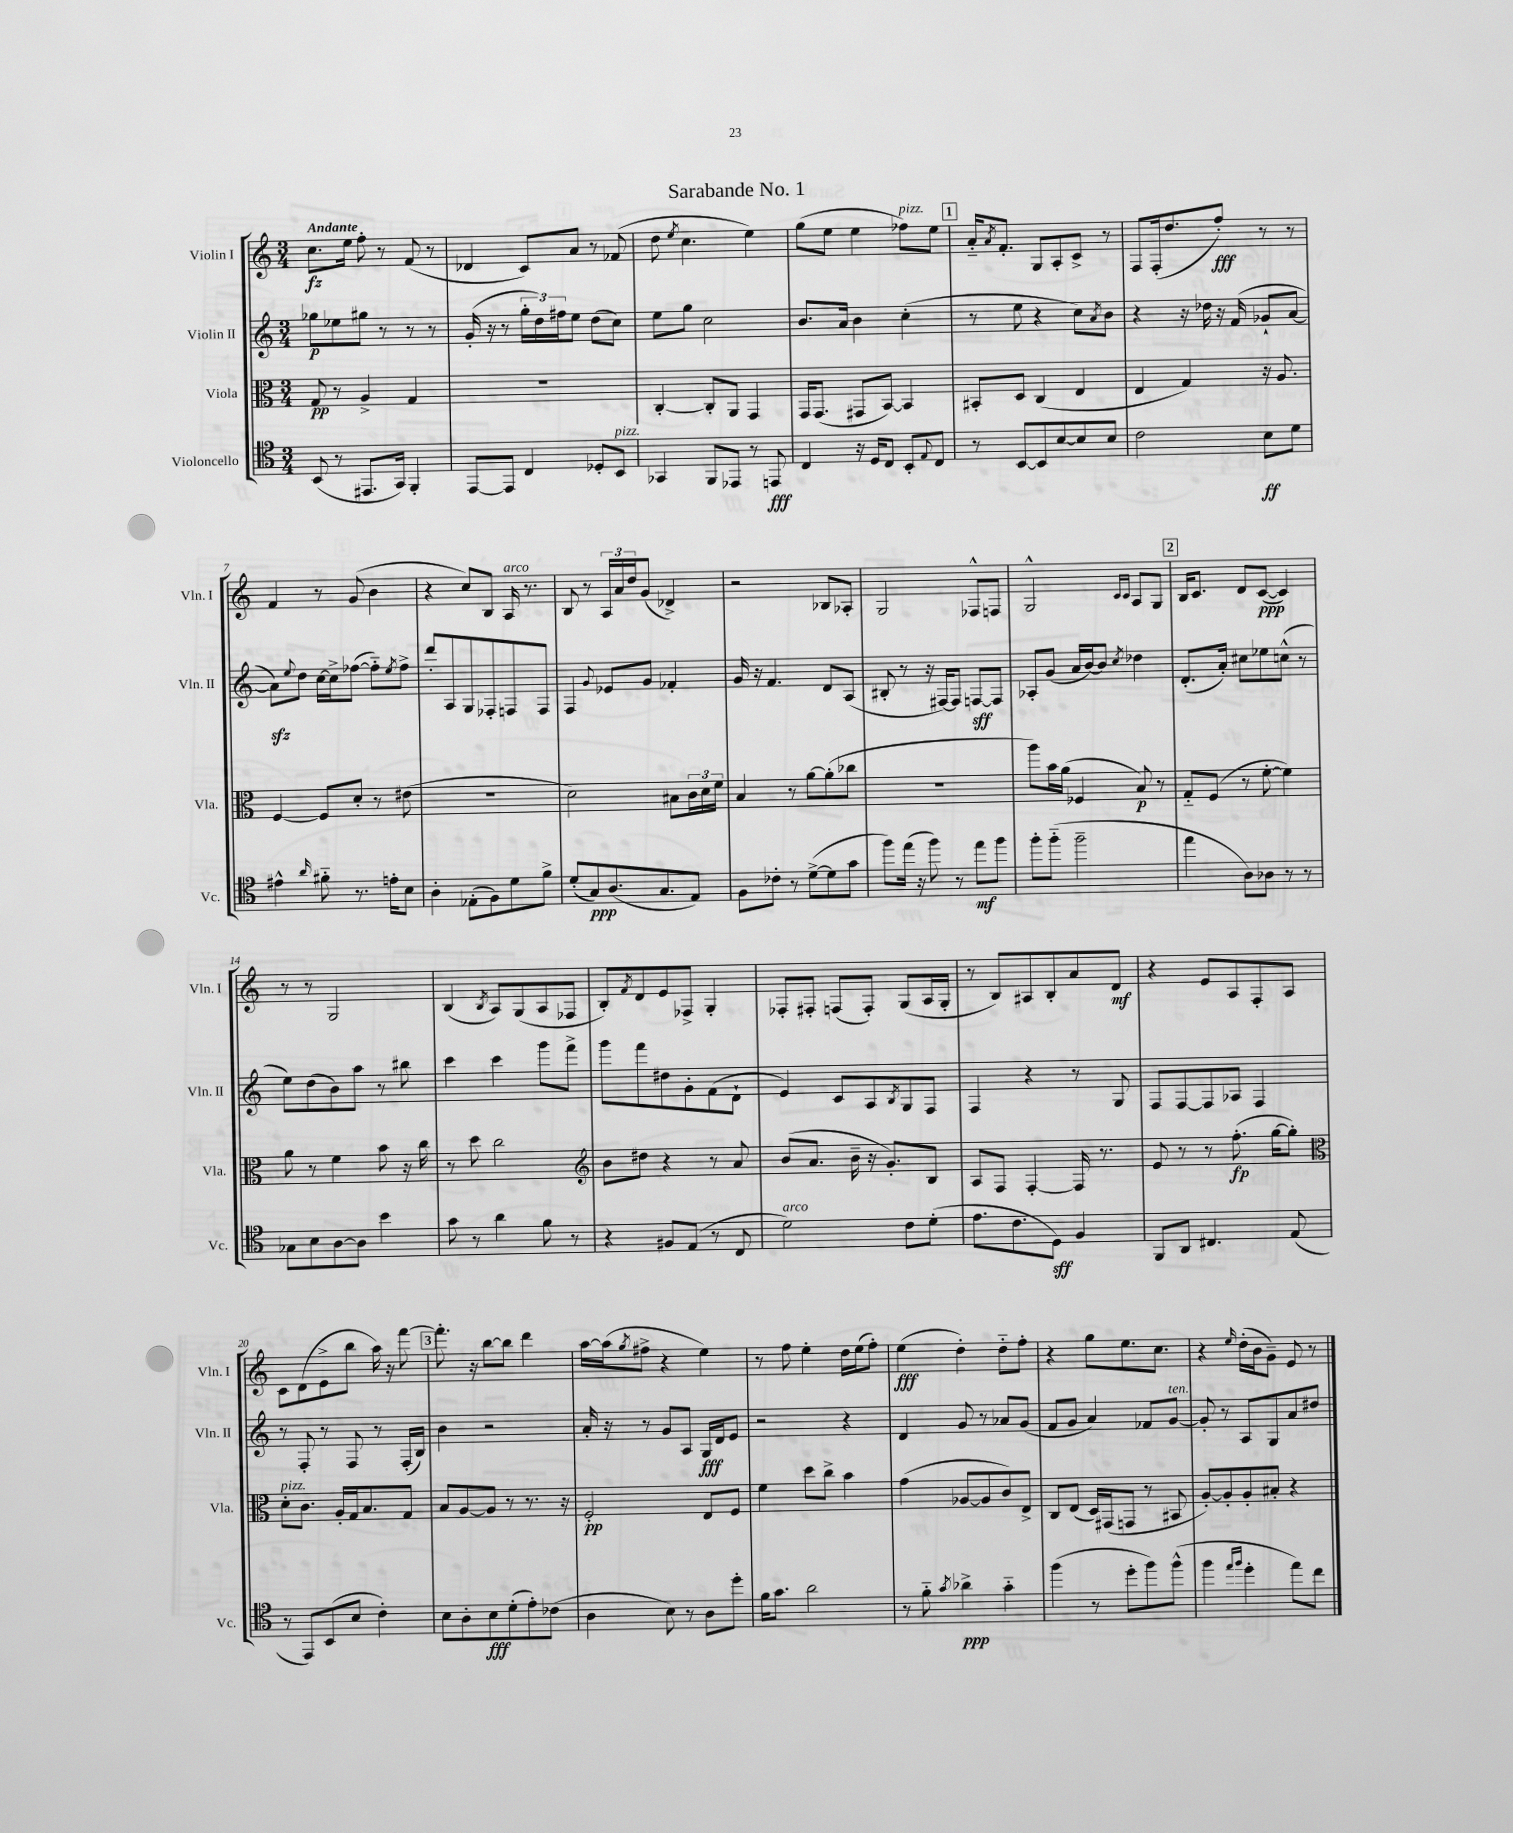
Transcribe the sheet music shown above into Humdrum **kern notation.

**kern	**dynam	**kern	**dynam	**kern	**dynam	**kern	**dynam
*part4	*part4	*part3	*part3	*part2	*part2	*part1	*part1
*staff4	*staff4	*staff3	*staff3	*staff2	*staff2	*staff1	*staff1
*I"Violoncello	*	*I"Viola	*	*I"Violin II	*	*I"Violin I	*
*I'Vc.	*	*I'Vla.	*	*I'Vln. II	*	*I'Vln. I	*
*clefC4	*	*clefC3	*	*clefG2	*	*clefG2	*
*k[]	*	*k[]	*	*k[]	*	*k[]	*
*M3/4	*	*M3/4	*	*M3/4	*	*M3/4	*
=1	=1	=1	=1	=1	=1	=1	=1
!	!	!	!	!	!	!LO:TX:a:B:t=Andante	!
(8BB/	.	8G/	pp	8gg-X\L	p	8.cc\L	fz
8r	.	8r	.	8ee-X\	.	.	.
.	.	.	.	.	.	16ee\Jk	.
8.EE#X/L	.	4A^/	.	8gg#X\J	.	8ff'\	.
.	.	.	.	8r	.	8r	.
16GG/Jk)	.	.	.	.	.	.	.
4FF'/	.	4G/	.	8r	.	(8f/	.
.	.	.	.	8r	.	8r	.
=2	=2	=2	=2	=2	=2	=2	=2
[8EE/L	.	2.r	.	(16g'/	.	4d-X/	.
.	.	.	.	16r	.	.	.
8EE/J]	.	.	.	8r	.	.	.
4C/	.	.	.	24gg'\LL	.	8c/L)	.
.	.	.	.	24dd\)	.	.	.
.	.	.	.	24ff#X\J	.	.	.
.	.	.	.	8ee\J	.	8a/J	.
8D-X'/L	.	.	.	(8dd\L	.	8r	.
!LO:TX:a:i:t=pizz.	!	!	!	!	!	!	!
8BB/J	.	.	.	8cc\J)	.	(8f-X/	.
=3	=3	=3	=3	=3	=3	=3	=3
4GG-X/	.	[4C'/	.	8ee\L	.	8dd\	.
.	.	.	.	.	.	8qee/	.
.	.	.	.	8gg\J	.	4.cc\	.
8FF/L	.	8C'/L]	.	2cc\	.	.	.
8EE-X/J	.	8AA/J	.	.	.	.	.
8r	.	4GG/	.	.	.	4ee\)	.
8EEn/	fff	.	.	.	.	.	.
=4	=4	=4	=4	=4	=4	=4	=4
4C/	.	16GG/KL	.	8.b/L	.	(8gg\L	.
.	.	(8.GG/J	.	.	.	.	.
.	.	.	.	.	.	8ee\J	.
.	.	.	.	16a/Jk	.	.	.
16r	.	8GG#X/L	.	4b\	.	4ee\	.
16D/KL	.	.	.	.	.	.	.
8C/J	.	[8BB/J)	.	.	.	.	.
!	!	!	!	!	!	!LO:TX:a:i:t=pizz.	!
8BB'/L	.	4BB/]	.	(4cc'\	.	8ff-X\L)	.
8qqE/	.	.	.	.	.	.	.
8C/J	.	.	.	.	.	8ee\J	.
!!LO:REH:place=s1:t=1
=5	=5	=5	=5	=5	=5	=5	=5
8r	.	8BB#X'/L	.	8r	.	16a/KL	.
.	.	.	.	.	.	8qa/	.
.	.	.	.	.	.	8.f'/J	.
[8BB/L	.	8D/J	.	8ee\	.	.	.
8BB/]	.	(4C/	.	4r	.	8G/L	.
[8B/	.	.	.	.	.	8A'/	.
8B/]	.	4E/	.	8cc\L)	.	8c^/J	.
.	.	.	.	8qa/	.	.	.
8B/J	.	.	.	8b\J	.	8r	.
=6	=6	=6	=6	=6	=6	=6	=6
2c\	.	4E/	.	4r	.	8F/L	.
.	.	.	.	.	.	(16F'/k	.
.	.	.	.	.	.	8.dd/	.
.	.	4G/)	.	16r	.	.	.
.	.	.	.	16dd-X\	.	.	.
.	.	.	.	16r	.	8ff'/J)	fff
.	.	.	.	(16f/	.	.	.
8B\L	ff	16r	.	8g-X`/L	.	8r	.
.	.	8.A/	.	.	.	.	.
8d\J	.	.	.	[8a/J	.	8r	.
!!LO:LB:g=z
=7	=7	=7	=7	=7	=7	=7	=7
4e#X^^\	.	[4F/	.	8azz\L])	.	4f/	.
.	.	.	.	8qqee/	.	.	.
.	.	.	.	8dd\J	.	.	.
16qqa/	.	.	.	.	.	.	.
8f#X\	.	8F/L]	.	[16cc\LL	.	8r	.
.	.	.	.	16cc^\J]	.	.	.
8.r	.	8d'/J	.	([8ff-X\J	.	(8g/	.
.	.	8r	.	8ff-\L])	.	4b\	.
16en'\KL	.	.	.	.	.	.	.
.	.	.	.	8qee/	.	.	.
8B\J	.	(8e#X\	.	8ff-^\J	.	.	.
=8	=8	=8	=8	=8	=8	=8	=8
4A'\	.	2.r	.	8ddd'/L	.	4r	.
.	.	.	.	8A/	.	.	.
(8E-X'\L	.	.	.	8G/	.	8cc/L)	.
8F\)	.	.	.	8F-X'/	.	8B/J	.
!	!	!	!	!	!	!LO:TX:a:i:t=arco	!
8d\	.	.	.	8Fn/	.	16A/	.
.	.	.	.	.	.	8.r	.
8f^\J	.	.	.	8F/J	.	.	.
=9	=9	=9	=9	=9	=9	=9	=9
(8d'/L	.	2d\)	.	4F/	.	8B/	.
8G/)	ppp	.	.	.	.	8r	.
.	.	.	.	8qqg/	.	.	.
(8.A/	.	.	.	8e-X/L	.	24A/LL	.
.	.	.	.	.	.	24a/	.
.	.	.	.	.	.	24dd/J	.
.	.	.	.	8g/J	.	(8g/J	.
8.G/	.	.	.	.	.	.	.
.	.	8B#X\L	.	4f-X'/	.	4d-X^/)	.
8E/J)	.	24c\L	.	.	.	.	.
.	.	24d\	.	.	.	.	.
.	.	24f\JJ	.	.	.	.	.
=10	=10	=10	=10	=10	=10	=10	=10
8F\L	.	4B/	.	16g/	.	2r	.
.	.	.	.	16r	.	.	.
8c-X'\J	.	.	.	4.f/	.	.	.
8r	.	8r	.	.	.	.	.
([8d^\L	.	[8a\L	.	.	.	.	.
8d\]	.	(8a'\]	.	8d/L	.	8B-X/L	.
8g\J	.	8cc-X\J	.	(8A/J	.	8A-X'/J	.
=11	=11	=11	=11	=11	=11	=11	=11
8ff\L)	.	2.r	.	8B#X'/	.	2G/	.
(16ee\Jk	.	.	.	8r	.	.	.
16r	.	.	.	.	.	.	.
8ff\)	.	.	.	16r	.	.	.
.	.	.	.	[16F#X/KL)	.	.	.
8r	.	.	.	8F#/J]	.	.	.
8ee\L	mf	.	.	[8Fn/L	sff	8F-X^^/L	.
8ff\J	.	.	.	8F/J]	.	8Fn/J	.
=12	=12	=12	=12	=12	=12	=12	=12
8ff'\L	.	8aa\L)	.	8A-X'/L	.	2G^^/	.
(8ff\J	.	16b\L	.	(8g/J	.	.	.
.	.	(16a\JJ	.	.	.	.	.
2ff~\	.	4F-X/	.	16a/LL	.	.	.
.	.	.	.	[16b/J)	.	.	.
.	.	.	.	8b/J]	.	.	.
.	.	.	.	.	.	16qqc/LL	.
.	.	.	.	8qcc/	.	16qqc/JJ	.
.	.	8B/)	p	4dd-X\	.	8A/L	.
.	.	8r	.	.	.	8G/J	.
!!LO:REH:place=s1:t=2
=13	=13	=13	=13	=13	=13	=13	=13
4ee\	.	8G/L	.	(8.d'/L	.	16B/KL	.
.	.	.	.	.	.	8.c/J	.
.	.	(8F/J	.	.	.	.	.
.	.	.	.	16a'/Jk)	.	.	.
8A\L)	.	8r	.	8cc#X\L	.	8d/L	.
8A-X\J	.	[8f'\	.	8ee-X\	.	([8c/J	ppp
8r	.	4f\])	.	(8ccn^^\J	.	4c/])	.
8r	.	.	.	8r	.	.	.
!!LO:LB:g=z
=14	=14	=14	=14	=14	=14	=14	=14
8G-X\L	.	8a\	.	8ee\L)	.	8r	.
8B\	.	8r	.	(8dd\	.	8r	.
[8A\	.	4f\	.	8b\)	.	2G/	.
8A\J]	.	.	.	8aa\J	.	.	.
4b\	.	8b\	.	8r	.	.	.
.	.	16r	.	8bb#X\	.	.	.
.	.	16cc\	.	.	.	.	.
=15	=15	=15	=15	=15	=15	=15	=15
8g\	.	8r	.	4ccc\	.	(4B/	.
8r	.	8dd\	.	.	.	.	.
.	.	.	.	.	.	8qB/	.
4a\	.	2cc\	.	4ccc\	.	8A/L)	.
.	.	.	.	.	.	(8G/	.
8f\	.	.	.	8ggg\L	.	8A/	.
8r	.	.	.	8fff^\J	.	8F-X/J	.
=16	=16	=16	=16	=16	=16	=16	=16
*	*	*clefG2	*	*	*	*	*
4r	.	8b\L	.	8ggg\L	.	8B'/L)	.
.	.	.	.	.	.	8qf/	.
.	.	8dd#X\J	.	8fff\	.	8d/	.
8F#X/L	.	4r	.	8dd#X\	.	8e/	.
(8E/J	.	.	.	8g'\	.	8F-X^/J	.
8r	.	8r	.	(8f\	.	4G'/	.
8C/	.	8a/	.	8d`\J	.	.	.
=17	=17	=17	=17	=17	=17	=17	=17
!LO:TX:a:i:t=arco	!	!	!	!	!	!	!
2d\)	.	(8b/L	.	4e/)	.	8F-X'/L	.
.	.	8.a/J	.	.	.	8F#X'/J	.
.	.	.	.	8c/L	.	(8Fn/L	.
.	.	16b~\	.	.	.	.	.
.	.	16r	.	8A/	.	8F'/J)	.
.	.	8.g'/L)	.	.	.	.	.
.	.	.	.	8qB/	.	.	.
8c\L	.	.	.	8G/	.	(8G/L	.
(8d'\J	.	8B/J	.	8F/J	.	16A/L	.
.	.	.	.	.	.	16G'/JJ	.
=18	=18	=18	=18	=18	=18	=18	=18
8.e\L	.	8A/L	.	4F/	.	8r	.
.	.	8F/J	.	.	.	8B/L)	.
8.c\	.	.	.	.	.	.	.
.	.	[4F'/	.	4r	.	8A#X/	.
8D\J)	sff	.	.	.	.	8B'/	.
4F/	.	16F/]	.	8r	.	8a/	.
.	.	8.r	.	.	.	.	.
.	.	.	.	8G/	.	8d/J	mf
=19	=19	=19	=19	=19	=19	=19	=19
8FF/L	.	8e/	.	8F/L	.	4r	.
8AA/J	.	8r	.	[8F/	.	.	.
4.C#X/	.	8r	.	8F/]	.	8e/L	.
.	.	(8.ff'\	fp	8A-X/J	.	8A/	.
.	.	.	.	4F/	.	8F'/	.
.	.	[16gg\KL	.	.	.	.	.
(8E/	.	8gg'\J])	.	.	.	8A/J	.
!!LO:LB:g=z
=20	=20	=20	=20	=20	=20	=20	=20
*	*	*clefC3	*	*	*	*	*
!	!	!LO:TX:a:i:t=pizz.	!	!	!	!	!
8r	.	8d'\L	.	8r	.	8c\L	.
8EE/L)	.	8.c\J	.	8F'/	.	(8d\	.
(8BB/	.	.	.	8r	.	8e^\	.
.	.	16A'/LL	.	.	.	.	.
8B/J	.	16G/J	.	8F/	.	8bb\J	.
.	.	8.B/	.	.	.	.	.
4c'\)	.	.	.	8r	.	16aa\)	.
.	.	.	.	.	.	16r	.
.	.	8G/J	.	(16F'/LL	.	[8fff\	.
.	.	.	.	16B/JJ)	.	.	.
!!LO:REH:place=s1:t=3
=21	=21	=21	=21	=21	=21	=21	=21
8B\L	.	8B/L	.	4b\	.	8.fff'\]	.
8A'\	.	[8A/	.	.	.	.	.
.	.	.	.	.	.	16r	.
8B\	fff	8A/J]	.	2r	.	[8bb\L	.
(8d'\	.	8r	.	.	.	8bb\J]	.
8e'\)	.	8.r	.	.	.	4ddd\	.
(8c-X\J	.	.	.	.	.	.	.
.	.	16r	.	.	.	.	.
=22	=22	=22	=22	=22	=22	=22	=22
4A\	.	2F'/	pp	16a'/	.	[16aa\LL	.
.	.	.	.	16r	.	(16aa\J]	.
.	.	.	.	.	.	8qgg/	.
.	.	.	.	8r	.	8ff#X^\J	.
8B\)	.	.	.	8g/L	.	4r	.
8r	.	.	.	8A/J	.	.	.
8A\L	.	8E/L	.	16G/LL	fff	4ee\)	.
.	.	.	.	16d/J	.	.	.
8dd'\J	.	8F/J	.	8e/J	.	.	.
=23	=23	=23	=23	=23	=23	=23	=23
16f\KL	.	4f\	.	2r	.	8r	.
8.g\J	.	.	.	.	.	.	.
.	.	.	.	.	.	8ff\	.
2a\	.	8dd\L	.	.	.	4ee'\	.
.	.	8cc^\J	.	.	.	.	.
.	.	4b\	.	4r	.	16dd\LL	.
.	.	.	.	.	.	(16ee\J	.
.	.	.	.	.	.	8ff'\J)	.
=24	=24	=24	=24	=24	=24	=24	=24
8r	.	(4g\	.	4d/	.	(4ee\	fff
8f\	.	.	.	.	.	.	.
8qg/	.	.	.	.	.	.	.
4a-X^\	ppp	[8A-X/L	.	8g/	.	4dd'\)	.
.	.	8A-/]	.	8r	.	.	.
4g\	.	8c/)	.	8a-X/L	.	8dd\L	.
.	.	8E^/J	.	(8g/J	.	8ff'\J	.
=25	=25	=25	=25	=25	=25	=25	=25
(4ff\	.	8C/L	.	8f/L	.	4r	.
.	.	(8E/J	.	8g/J	.	.	.
8r	.	16D/LL)	.	4a/)	.	8gg\L	.
.	.	(16GG#X/J	.	.	.	.	.
8dd'\L	.	8GGn/J	.	.	.	8.ee\	.
8ff\)	.	8r	.	8f-X/L	.	.	.
.	.	.	.	.	.	8.cc\J	.
!	!	!	!	!LO:TX:a:i:t=ten.	!	!	!
(8ff^^\J	.	8BB#X/	.	[8g/J	.	.	.
=26	=26	=26	=26	=26	=26	=26	=26
4ff\	.	[8A'/L)	.	8g'/]	.	4r	.
.	.	8A'/]	.	8r	.	.	.
16qqee/LL	.	.	.	.	.	.	.
16qqff/JJ	.	.	.	.	.	16qqee/	.
4dd'\	.	8A'/	.	8A/L	.	(16dd'\LL	.
.	.	.	.	.	.	16b\J	.
.	.	8B#X'/J	.	8G/	.	8g~\J)	.
8ee\L)	.	4r	.	8a/	.	8e/	.
8cc\J	.	.	.	8dd#X/J	.	8r	.
==	==	==	==	==	==	==	==
*-	*-	*-	*-	*-	*-	*-	*-
